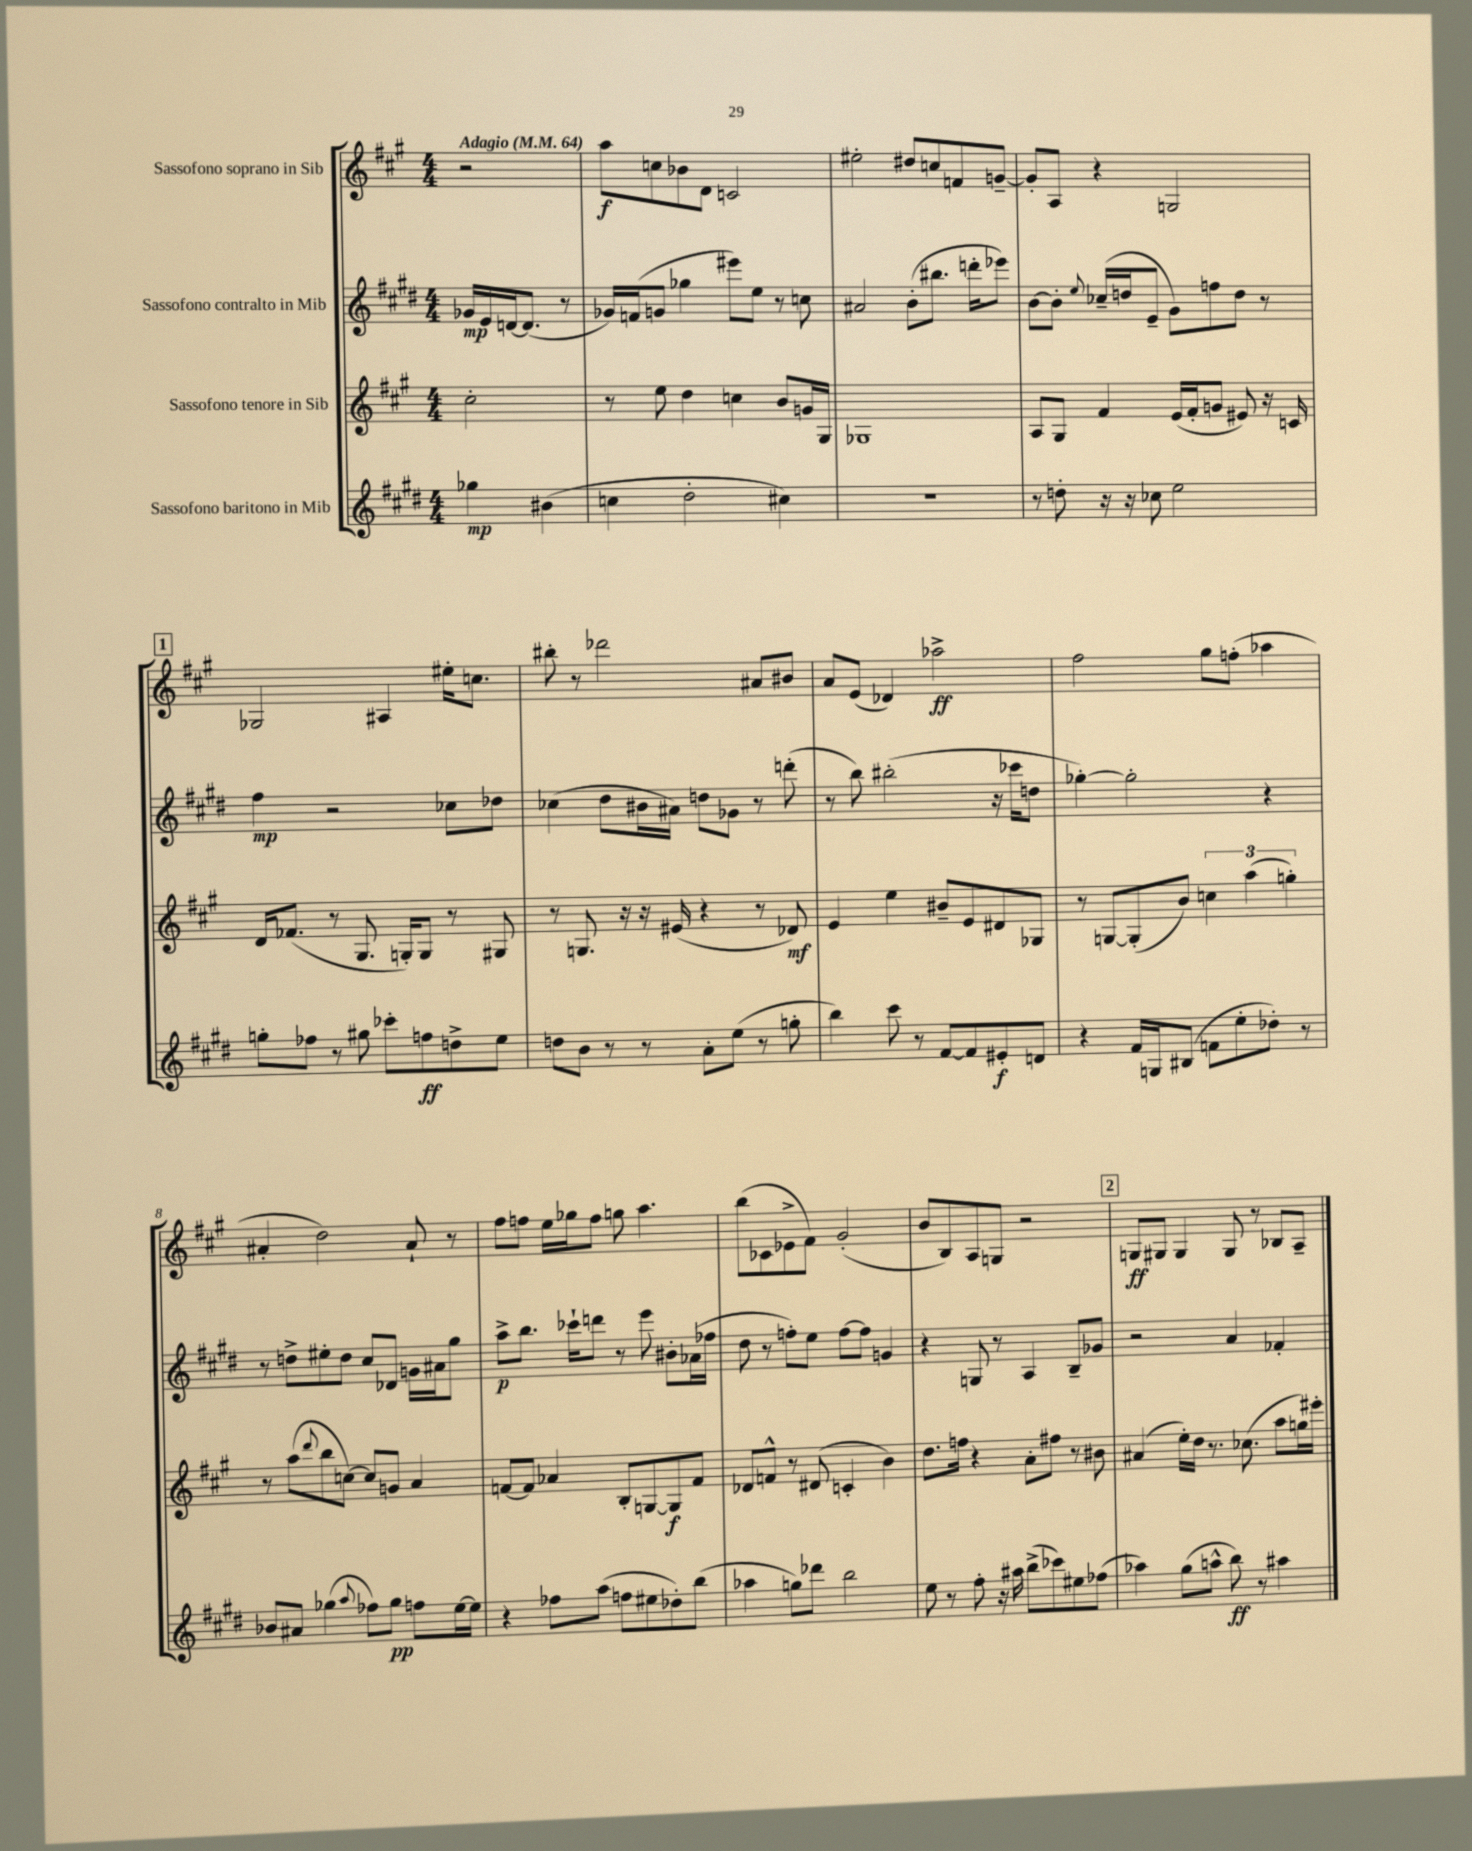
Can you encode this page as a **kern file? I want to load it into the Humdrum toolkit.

**kern	**kern	**kern	**kern
*staff4	*staff3	*staff2	*staff1
*clefG2	*clefG2	*clefG2	*clefG2
*k[f#c#g#d#]	*k[f#c#g#]	*k[f#c#g#d#]	*k[f#c#g#]
*M4/4	*M4/4	*M4/4	*M4/4
*MM64	*MM64	*MM64	*MM64
4gg-	2cc#'	16g-	2r
.	.	16e	.
.	.	[16d	.
.	.	(8.d]	.
(4b#	.	.	.
.	.	8r	.
=	=	=	=
4cc	8r	16g-)	8aa
.	.	(16f	.
.	8ee	8g	8cc
2dd#'	4dd	4gg-	8b-
.	.	.	8d
.	4cc	8eee#)	2c
.	.	8ee	.
4cc#)	8b	8r	.
.	16g	8cc	.
.	16G#	.	.
=	=	=	=
1r	1G-	2a#	2ee#'
.	.	(8b'	8dd#
.	.	8.bb#	8cc
.	.	.	8f
.	.	16ddd'	.
.	.	8eee-)	[8g~
=	=	=	=
8r	8A	[8b	8g']
8dd'	8G#	8b']	8A
.	.	8qqee	.
16r	4f#	(16cc-~	4r
16r	.	16dd	.
8cc-	.	8e~	.
2ee	(16e	8g#)	2G
.	16f#'	.	.
.	8g	8ff	.
.	8e#)	8dd	.
.	16r	8r	.
.	16c	.	.
=	=	=	=
8gg'	16d	4ff#	2G-
.	(8.f-	.	.
8ff-	.	.	.
8r	8r	2r	.
8gg#	8.G#	.	.
8ccc-'	.	.	4A#
.	16G')	.	.
8ff	8G	.	.
8dd^	8r	8cc-	16ee#'
.	.	.	8.cc
8ee	8G#	8dd-	.
=	=	=	=
8dd	8r	(4cc-	8bb#'
8b	8.G	.	8r
8r	.	8dd#	2ddd-
.	16r	.	.
8r	16r	16b#	.
.	(16e#	16a#)	.
8a'	4r	8dd	.
(8ee	.	8g-	.
8r	8r	8r	8a#
8gg'	8d-)	(8ddd'	8b#
=	=	=	=
4bb)	4e	8r	8a
.	.	8bb)	(8e
8ccc#	4ee	(2bb#'	4d-)
8r	.	.	.
[8f#	8b#~	.	2aa-^
8f#]	8e	.	.
8e#'	8d#	16r	.
.	.	16ccc-	.
8d	8G-	8dd	.
=	=	=	=
4r	8r	[4gg-')	2ff#
.	[8G	.	.
16f#	(8G']	2gg-']	.
16G	.	.	.
(8B#	8b)	.	.
8f	6cc	.	8gg#
8ee'	.	.	(8ff'
.	(6aa	.	.
8dd-')	.	4r	4aa-
.	6gg')	.	.
8r	.	.	.
=	=	=	=
8b-	8r	8r	4a#'
8a#	(8aa	8dd^	.
.	8qqddd	.	.
(4gg-	8bb	8ee#'	2dd)
.	[8cc)	8dd	.
8qqaa	.	.	.
8ff-)	8cc]	8cc#	.
8gg-	8g	8d-	.
8ff	4a	16g	8a#`
.	.	16a#	.
[16ee	.	8gg#	8r
16ee]	.	.	.
=	=	=	=
4r	[8f	8aa^	8ff#
.	8f]	8.bb	8ff
8ff-	4a-	.	16ee
.	.	16ccc-`	16gg-
(8aa	.	8ddd	8ff
8ff	8B'	8r	8gg
8ee#	[8G	8eee	4.aa
8dd-')	8G]	8b#'	.
(8bb	8f	(16a-	.
.	.	16ff-	.
=	=	=	=
4aa-	8d-	8dd#	(8bb
.	8f^^	8r	8c-
8gg)	8r	8ff')	8e-^
8ddd-	(8d#	8ee	8f#)
2bb	4c'	[8ff	(2g#'
.	.	8ff]	.
.	4b)	4g	.
=	=	=	=
8ee	8.dd	4r	8b
8r	.	.	8B)
.	16ff	.	.
8ff#'	4r	8G	8A
16r	.	8r	8G
16aa#	.	.	.
(8bb^	8a'	4A	2r
8ccc-)	8ff#	.	.
8ee#	8r	8B~	.
(8ff-	8b#	8g-	.
=	=	=	=
4aa-)	(4a#	2r	8G
.	.	.	8G#
(8gg#	16ee')	.	4G#
.	16dd	.	.
8aa^^	8.r	.	.
8bb)	.	4a	8G#
.	(8.cc-	.	.
8r	.	.	8r
4aa#	8aa	4f-'	8B-
.	16gg)	.	8A~
.	16eee#'	.	.
==	==	==	==
*-	*-	*-	*-
